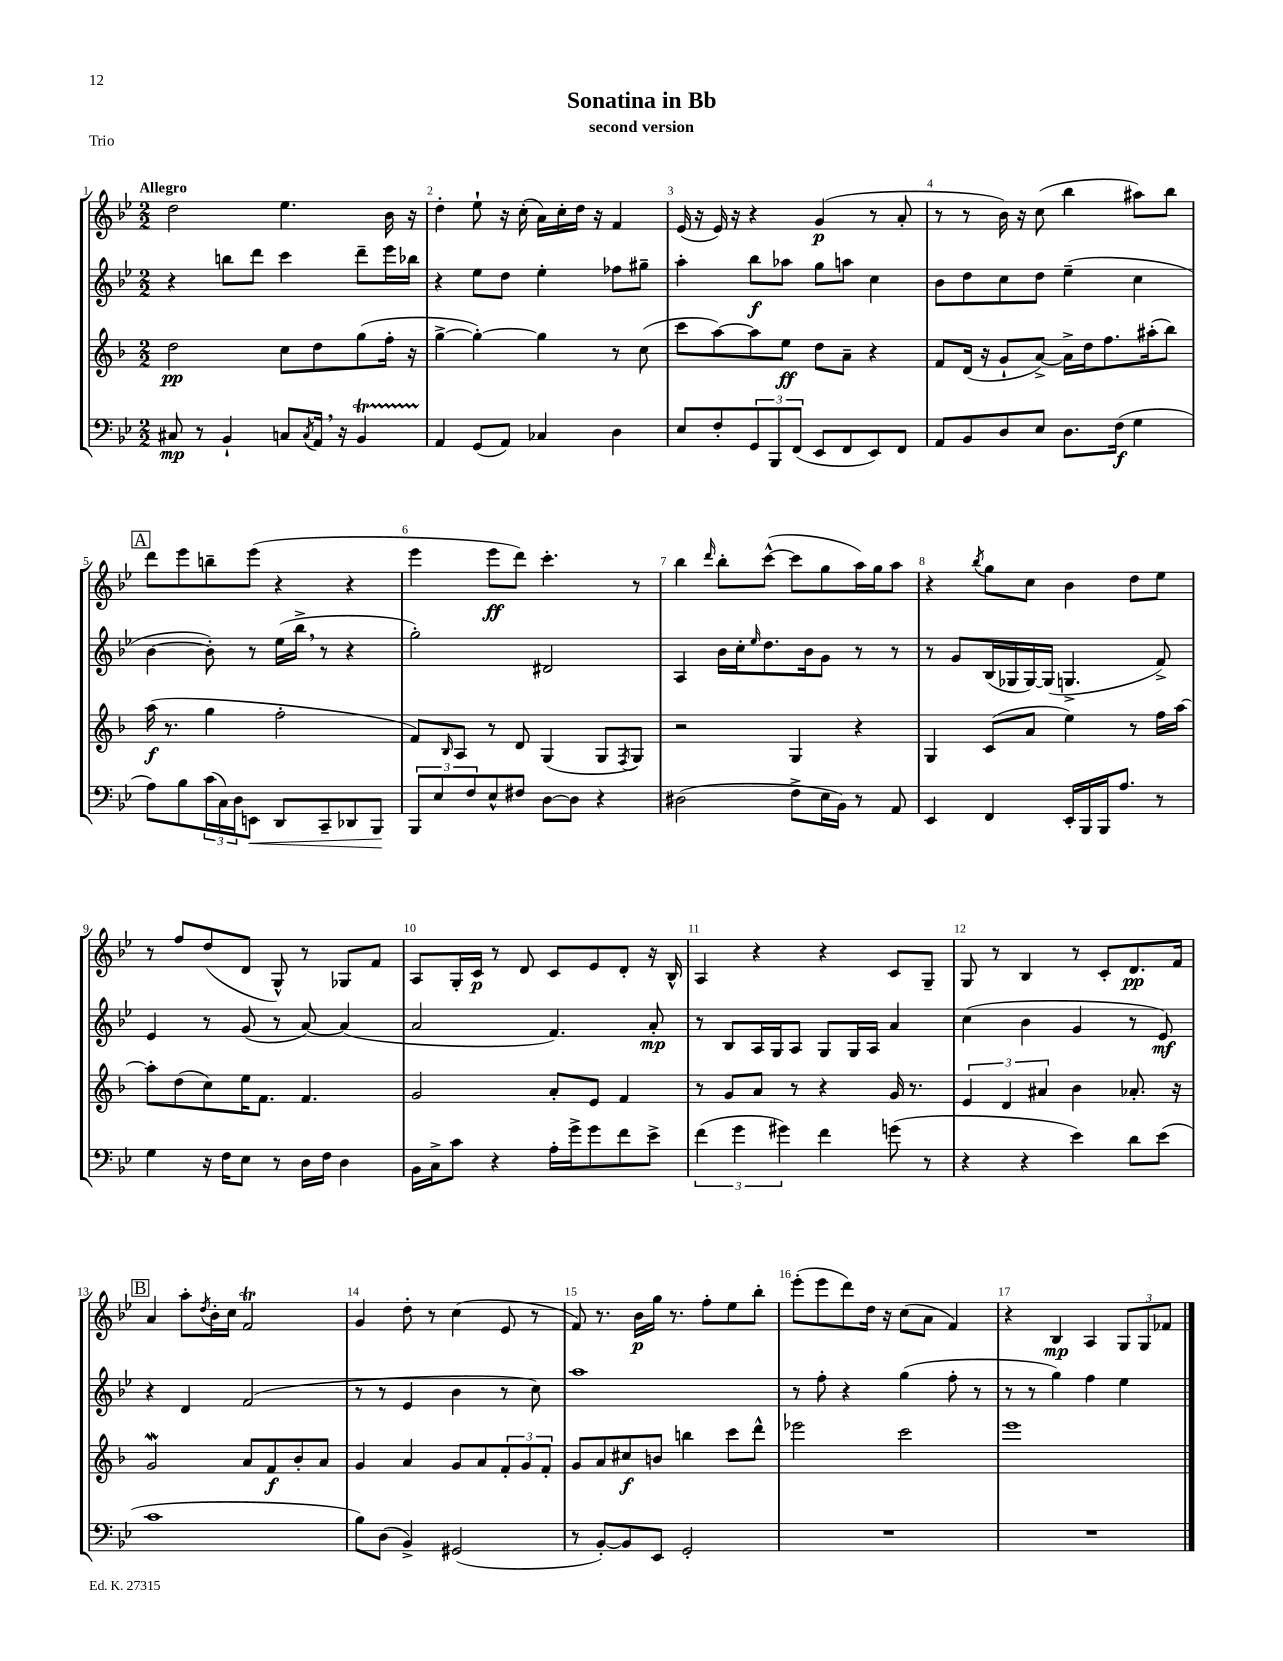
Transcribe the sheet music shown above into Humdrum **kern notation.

**kern	**kern	**kern	**kern
*staff4	*staff3	*staff2	*staff1
*clefF4	*clefG2	*clefG2	*clefG2
*k[b-e-]	*k[b-]	*k[b-e-]	*k[b-e-]
*M2/2	*M2/2	*M2/2	*M2/2
8C#	2dd	4r	2dd
8r	.	.	.
4BB-`	.	8bb	.
.	.	8ddd	.
8C	8cc	4ccc	4.ee-
8qC	.	.	.
16AA	8dd	.	.
16r	.	.	.
4BB-	(8gg	8ddd~	.
.	16ff'	16eee-	16b-
.	16r	16bb-	16r
=	=	=	=
4AA	[4gg^	4r	4dd'
(8GG	4gg'_)	8ee-	8ee-`
8AA)	.	8dd	16r
.	.	.	(16cc'
4C-	4gg]	4ee-'	16a)
.	.	.	16cc'
.	.	.	16dd
.	.	.	16r
4D	8r	8ff-	4f
.	(8cc	8gg#~	.
=	=	=	=
8E-	8ccc	4aa'	(16e-
.	.	.	16r
8F'	[8aa)	.	16e-)
.	.	.	16r
12GG	8aa]	8bb-	4r
12BBB-	.	.	.
.	8ee	8aa-	.
(12FF	.	.	.
8EE-	8dd	8gg	(4g
8FF	8a~	8aa	.
8EE-)	4r	4cc	8r
8FF	.	.	8a'
=	=	=	=
8AA	8f	8b-	8r
8BB-	(16d	8dd	8r
.	16r	.	.
8D	8g`	8cc	16b-)
.	.	.	16r
8E-	[8a^)	8dd	(8cc
8.D	16a^]	(4ee-~	4bb-
.	16dd	.	.
.	8.ff	.	.
(16F	.	.	.
4G	.	4cc	8aa#)
.	(16aa#'	.	.
.	8bb-)	.	8bb-
=	=	=	=
8A)	(16aa	[4b-	8ddd
.	8.r	.	.
8B-	.	.	8eee-
(24c	4gg	8b-'])	8bb~
24C)	.	.	.
24D	.	.	.
8EE	.	8r	(8eee-
8DD	2ff'	(16ee-	4r
.	.	16bb-^	.
8CC~	.	8r	.
8DD-	.	4r	4r
8BBB-	.	.	.
=	=	=	=
12BBB-	8f)	2gg')	4eee-
12E-	.	.	.
.	16qqB-	.	.
.	8A	.	.
12F	.	.	.
8E-^^	8r	.	8eee-
8F#	8d	.	8ddd)
[8D	(4G	2d#	4.ccc'
8D]	.	.	.
4r	8G	.	.
.	8qF	.	.
.	8G)	.	8r
=	=	=	=
(2D#	2r	4A	4bb-
.	.	.	16qqddd
.	.	16b-	8bb-'
.	.	16cc'	.
.	.	16qqee-	.
.	.	8.dd	([8ccc^^
8F^	4G	.	8ccc]
.	.	16b-	.
16E-	.	8g	8gg
16BB-)	.	.	.
8r	4r	8r	16aa)
.	.	.	16gg
8AA	.	8r	8aa
=	=	=	=
4EE-	4G	8r	4r
.	.	8g	.
.	.	.	8qbb-
4FF	(8c	(16B-	8gg
.	.	16G-	.
.	8a	[16G-)	8cc
.	.	(16G-]	.
16EE-'	4ee)	4.G^	4b-
16BBB-	.	.	.
16BBB-	.	.	.
8.A	.	.	.
.	8r	.	8dd
8r	16ff	8f^)	8ee-
.	[16aa	.	.
=	=	=	=
4G	8aa']	4e-	8r
.	(8dd	.	8ff
16r	8cc)	8r	(8dd
16F	.	.	.
8E-	16ee	(8g	8d
.	8.f	.	.
8r	.	8r	8G^^)
16D	4.f	[8a)	8r
16F	.	.	.
4D	.	(4a]	8G-
.	.	.	8f
=	=	=	=
16BB-	2g	2a	8A
16C^	.	.	.
8c	.	.	16G'
.	.	.	16c
4r	.	.	8r
.	.	.	8d
16A'	8a'	4.f)	8c
16g^	.	.	.
8g	8e	.	8e-
8f	4f	.	8d'
8e-^	.	8a'	16r
.	.	.	16B-^^
=	=	=	=
(6f	8r	8r	4A
.	8g	8B-	.
6g	.	.	.
.	8a	16A	4r
.	.	16G	.
6g#)	.	.	.
.	8r	8A	.
4f	4r	8G	4r
.	.	16G	.
.	.	16A	.
(8g	16g	4a	8c
.	8.r	.	.
8r	.	.	8G~
=	=	=	=
4r	6e	(4cc	8G
.	.	.	8r
.	6d	.	.
4r	.	4b-	4B-
.	6a#	.	.
4e-)	4b-	4g	8r
.	.	.	8c'
8d	8.a-'	8r	8.d
(8e-	.	8e-)	.
.	16r	.	16f
=	=	=	=
1c	2g	4r	4a
.	.	4d	8aa'
.	.	.	8qdd
.	.	.	16b-'
.	.	.	16cc
.	8a	(2f	2f
.	8f	.	.
.	8b-'	.	.
.	8a	.	.
=	=	=	=
8B-)	4g	8r	4g
(8D	.	8r	.
4BB-^)	4a	4e-	8dd'
.	.	.	8r
(2GG#	8g	4b-	(4cc
.	8a	.	.
.	12f'	8r	8e-
.	12g	.	.
.	.	8cc)	8r
.	12f'	.	.
=	=	=	=
8r	8g	1aa	8f)
[8BB-')	8a	.	8.r
8BB-]	8cc#	.	.
.	.	.	16b-
8EE-	8b	.	16gg
.	.	.	8.r
2GG'	4bb	.	.
.	.	.	8ff'
.	8ccc	.	8ee-
.	8ddd^^	.	8bb-'
=	=	=	=
1r	2eee-	8r	(8eee-'
.	.	8ff'	8eee-
.	.	4r	8ddd)
.	.	.	16dd
.	.	.	16r
.	2ccc	(4gg	(8cc
.	.	.	8a
.	.	8ff'	4f)
.	.	8r	.
=	=	=	=
1r	1eee	8r	4r
.	.	8r	.
.	.	4gg)	4B-
.	.	4ff	4A
.	.	4ee-	12G
.	.	.	12G
.	.	.	12f-
==	==	==	==
*-	*-	*-	*-
